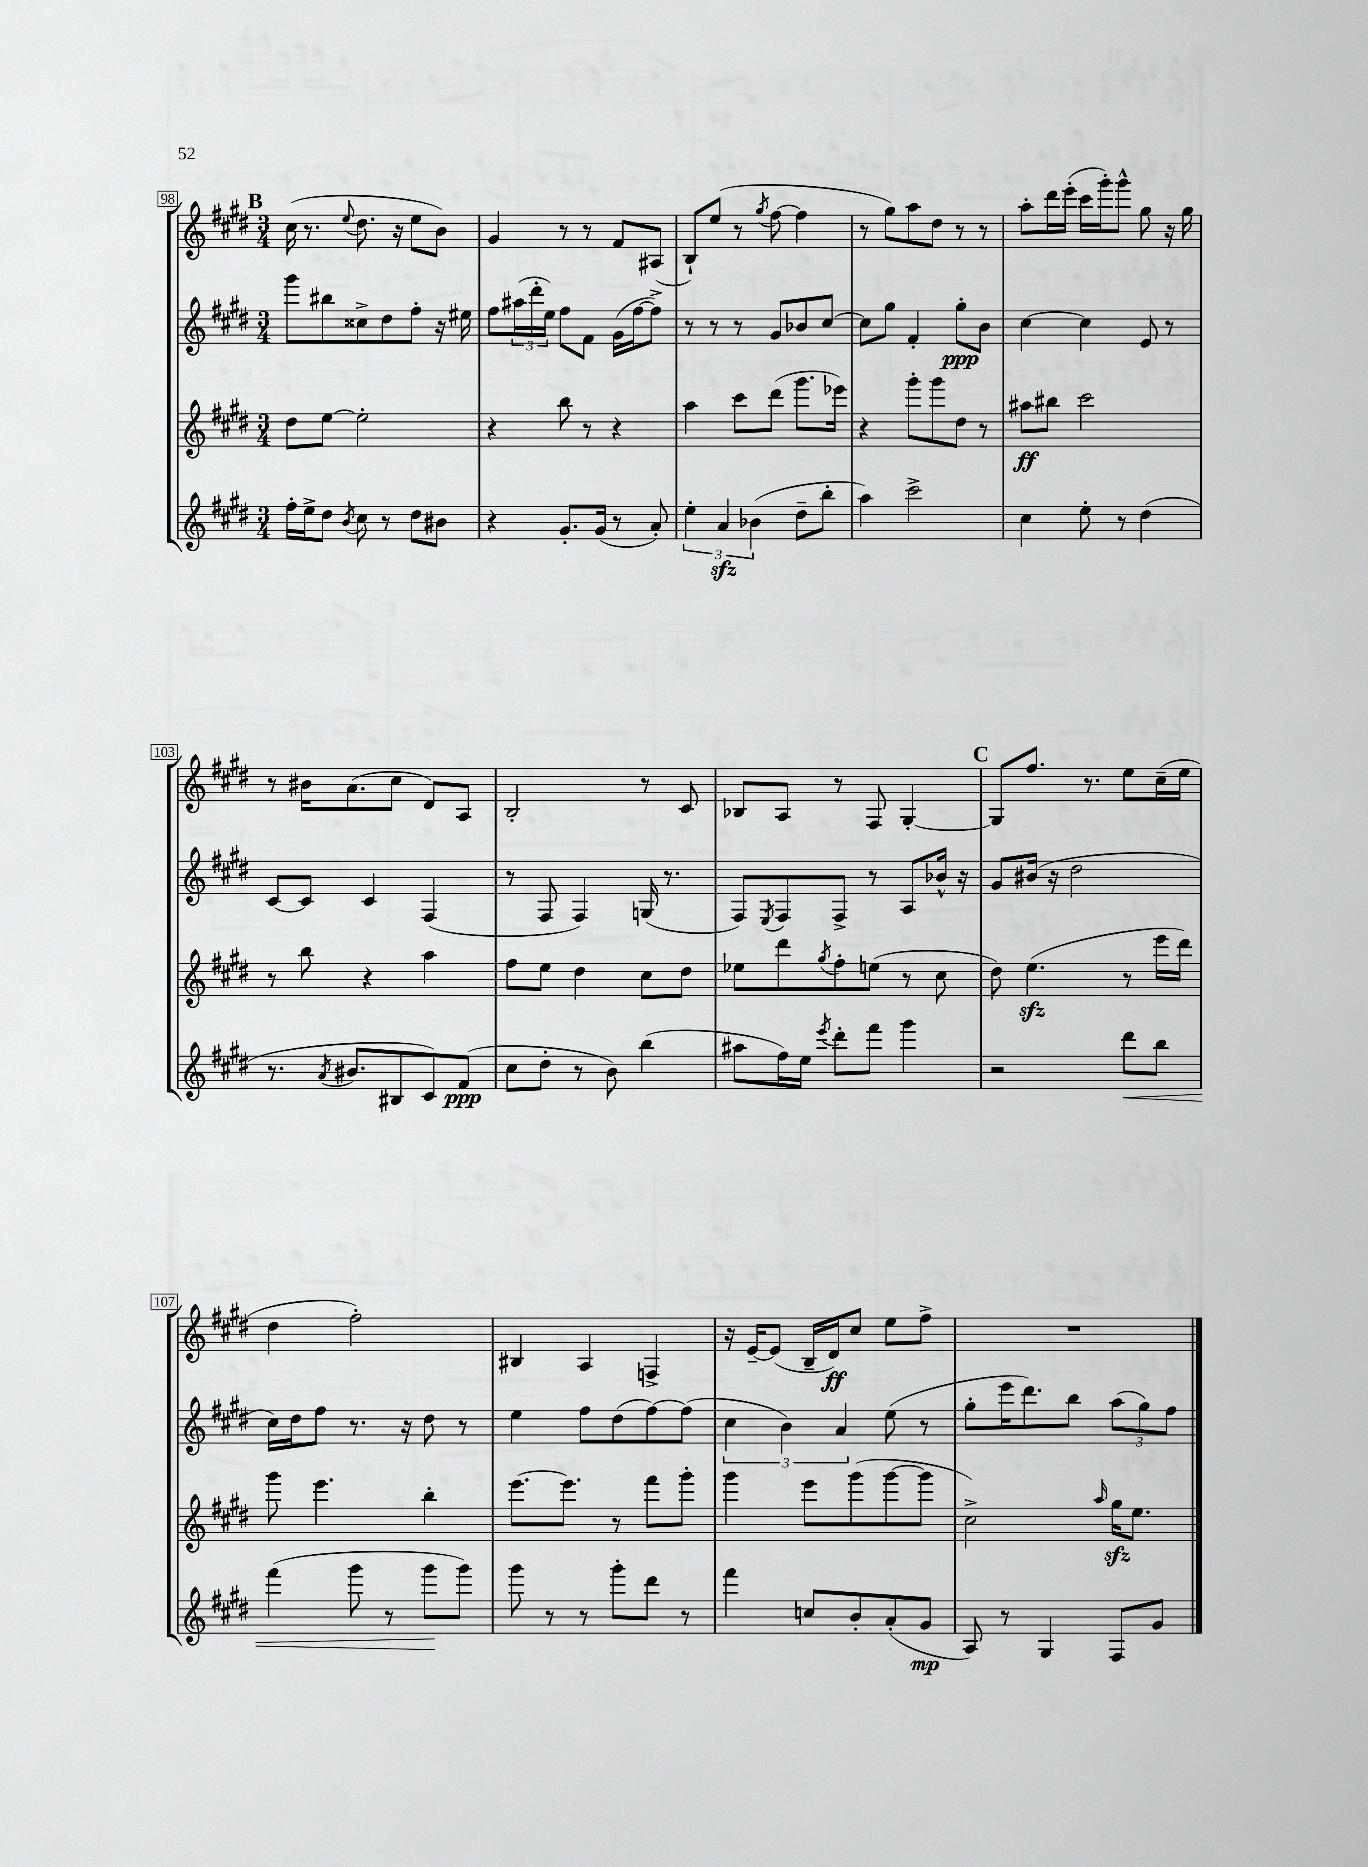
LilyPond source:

<<
\new StaffGroup <<
\new Staff = "s0" {
    \clef treble \key e \major \numericTimeSignature \time 3/4
    \mark \markup { \bold "B" } cis''16( r8. \appoggiatura { e''8 } dis''8. r16 e''8 b'8) |
    gis'4 r8 r8 fis'8 ais8( |
    b8-!) e''8( r8 \acciaccatura { gis''8 } fis''8~ fis''4 |
    r8 gis''8) a''8 dis''8 r8 r8 |
    a''8-. dis'''16 e'''16-.( cis'''16 gis'''16-.) gis'''8-^ gis''8 r16 gis''16 |
    r8 bis'16 a'8.( cis''8 dis'8) a8 |
    b2-. r8 cis'8 |
    bes8 a8 r8 fis8 gis4~-. |
    \mark \markup { \bold "C" } gis8 fis''8. r8. e''8 cis''16--( e''16 |
    dis''4 fis''2-.) |
    bis4 a4 f4-> |
    r16 e'16~-- e'8( b16-- dis'16\ff) cis''8 e''8 fis''8-> |
    R2. \bar "|." |
}
\new Staff = "s1" {
    \clef treble \key e \major \numericTimeSignature \time 3/4
    \mark \markup { \bold "B" } gis'''8 bis''8 cisis''8-> dis''8 fis''8-. r16 eis''16 |
    fis''8 \tuplet 3/2 { ais''16( dis'''16-. e''16) } fis''8 fis'8 gis'16( fis''16~ fis''8->) |
    r8 r8 r8 gis'8 bes'8 cis''8~ |
    cis''8 gis''8 fis'4-. gis''8-.\ppp b'8 |
    cis''4~ cis''4 e'8 r8 |
    cis'8~ cis'8 cis'4 fis4( |
    r8 fis8 fis4) g16( r8. |
    fis8) \acciaccatura { e8 } fis8 fis8-> r8 a8 bes'16-^ r16 |
    \mark \markup { \bold "C" } gis'8 bis'16( r16 dis''2 |
    cis''16) dis''16 fis''8 r8. r16 dis''8 r8 |
    e''4 fis''8 dis''8( fis''8~) fis''8( |
    \tuplet 3/2 { cis''4 b'4) a'4 } e''8( r8 |
    gis''8-. e'''16 dis'''8.) b''8 \tuplet 3/2 { a''8( gis''8) fis''8 } \bar "|." |
}
\new Staff = "s2" {
    \clef treble \key e \major \numericTimeSignature \time 3/4
    \mark \markup { \bold "B" } dis''8 e''8~ e''2-. |
    r4 b''8 r8 r4 |
    a''4 cis'''8 dis'''8( gis'''8. ees'''16) |
    r4 gis'''8-. gis'''8 dis''8 r8 |
    ais''8\ff bis''8 cis'''2 |
    r8 b''8 r4 a''4 |
    fis''8 e''8 dis''4 cis''8 dis''8 |
    ees''8 dis'''8 \acciaccatura { gis''8 } fis''8-. e''8( r8 cis''8 |
    \mark \markup { \bold "C" } dis''8) e''4.\sfz( r8 e'''16 dis'''16) |
    gis'''8 e'''4. b''4-. |
    e'''8.~ e'''8. r8 fis'''8 gis'''8-. |
    gis'''4 e'''8 gis'''8( gis'''8~ gis'''8 |
    cis''2->) \grace { a''16 } gis''16\sfz e''8. \bar "|." |
}
\new Staff = "s3" {
    \clef treble \key e \major \numericTimeSignature \time 3/4
    \mark \markup { \bold "B" } fis''16-. e''16-> dis''8 \acciaccatura { b'8 } cis''8 r8 dis''8 bis'8 |
    r4 gis'8.-. gis'16( r8 a'8-.) |
    \tuplet 3/2 { e''4-. a'4\sfz bes'4( } dis''8-- b''8-. |
    a''4) cis'''2-> |
    cis''4 e''8-. r8 dis''4( |
    r8. \acciaccatura { a'8 } bis'8. bis8 cis'8) fis'8\ppp( |
    cis''8 dis''8-. r8 b'8) b''4( |
    ais''8 fis''16) e''16 \acciaccatura { e'''8 } dis'''8-. fis'''8 gis'''4 |
    \mark \markup { \bold "C" } r2 dis'''8\< b''8 |
    fis'''4( gis'''8 r8 gis'''8\! gis'''8) |
    gis'''8 r8 r8 gis'''8-. dis'''8 r8 |
    fis'''4 c''8 b'8-. a'8-.( gis'8\mp |
    a8) r8 gis4 fis8 gis'8 \bar "|." |
}
>>
>>
\layout { \context { \Score currentBarNumber = #98 \override BarNumber.stencil = #(make-stencil-boxer 0.1 0.3 ly:text-interface::print) } }
